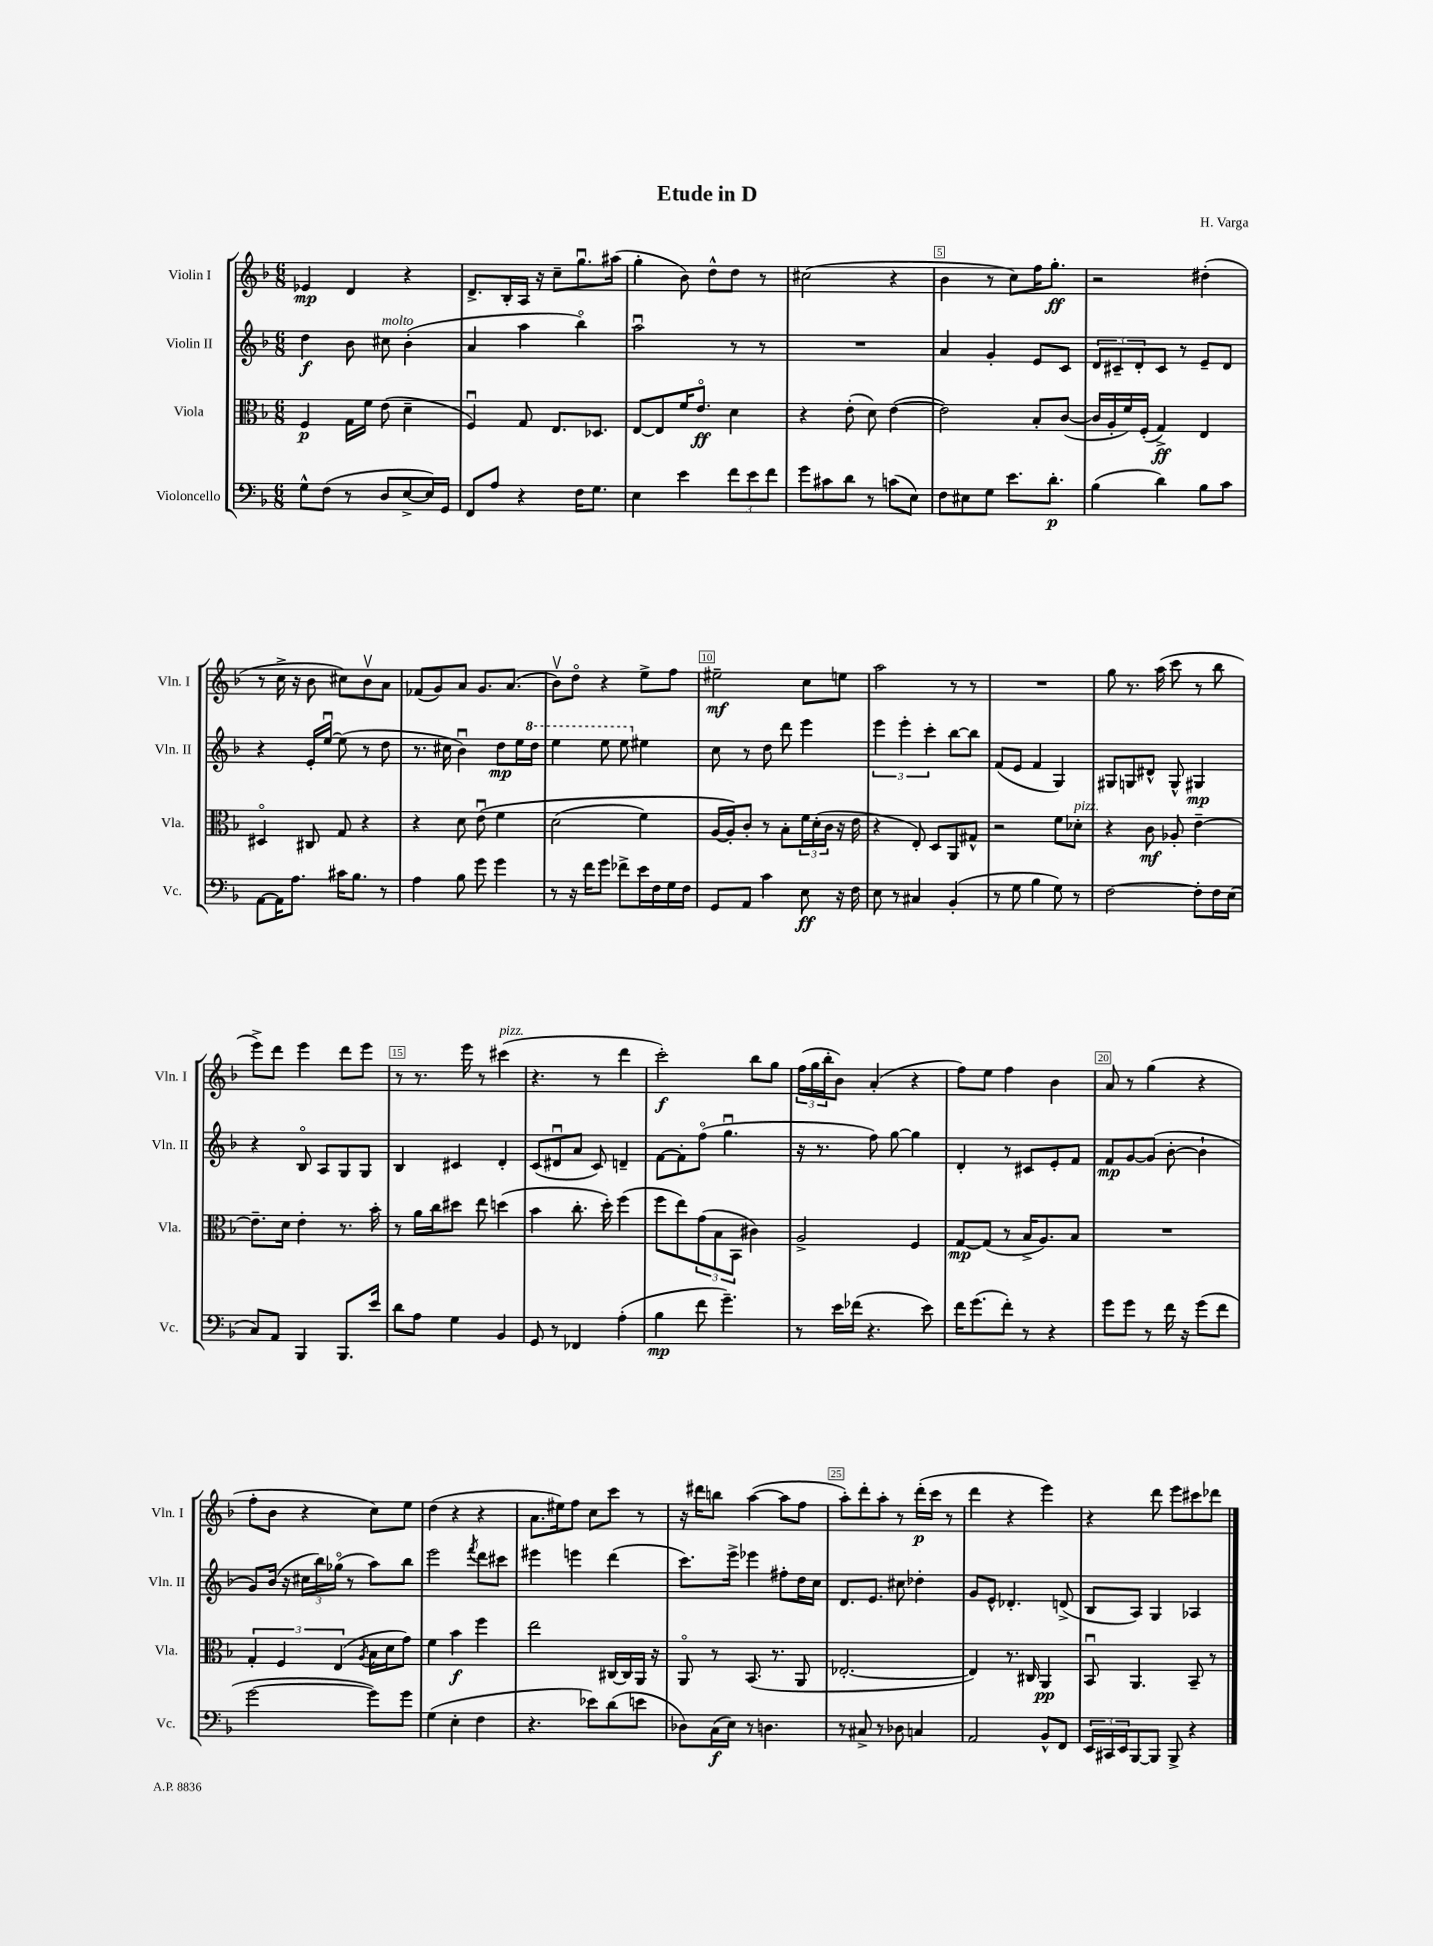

**kern	**kern	**kern	**kern
*staff4	*staff3	*staff2	*staff1
*clefF4	*clefC3	*clefG2	*clefG2
*k[b-]	*k[b-]	*k[b-]	*k[b-]
*M6/8	*M6/8	*M6/8	*M6/8
8G^^	4F	4dd	4e-
(8F	.	.	.
8r	16G	8b-	4d
.	16f	.	.
8D	(8e	8cc#	.
[8E^	4d~	(4b-'	4r
16E])	.	.	.
16GG	.	.	.
=	=	=	=
8FF	4Fu)	4a	8.d^
8A	.	.	.
.	.	.	16B-'
4r	8G	4aa	16A
.	.	.	16r
.	8.E	.	8cc~
16F	.	4bb-o)	8.ggu
8.G	8.D-	.	.
.	.	.	(16aa#
=	=	=	=
4E	[8E	2aau	4gg'
.	8E]	.	.
4e	16f	.	8b-)
.	8.eo	.	.
.	.	.	8dd^^
12f	4d	8r	8dd
12e	.	.	.
.	.	8r	8r
12f	.	.	.
=	=	=	=
8g	4r	2.r	(2cc#
8c#	.	.	.
8d	(8e'	.	.
8r	8d)	.	.
(8c	([4e	.	4r
8E)	.	.	.
=	=	=	=
8F	2e])	4a	4b-
8E#	.	.	.
8G	.	4g'	8r
8.e	.	.	8cc)
.	8B-'	8e	16ff
8.d'	.	.	8.gg'
.	([8c	8c	.
=	=	=	=
(4B-	16c]	12d	2r
.	16A'	.	.
.	.	12c#~	.
.	16f)	.	.
.	.	12d'	.
.	(16F'	.	.
4d)	4G^)	8c#	.
.	.	8r	.
8B-	4E	8e~	(4dd#'
8c	.	8d	.
=	=	=	=
[8AA	4D#o	4r	8r
16AA]	.	.	16cc^
8.A	.	.	16r
.	8C#	16e'	8b-
.	.	[16eeu	.
16c#	8G	(8ee]	8cc#)
8.B-	.	.	.
.	4r	8r	8b-v
8r	.	8dd	8a
=	=	=	=
4A	4r	8.r	(8f-
.	.	.	8g)
.	.	16cc#	.
8B-	8d	4b-u)	8a
8g	&(8eu	.	8.g
4g	4f	8dd	.
.	.	.	(8.a
.	.	16ee	.
.	.	16ddd	.
=	=	=	=
8r	(2d	4eee	8b-v)
16r	.	.	8ddo
16f	.	.	.
8g	.	8eee	4r
8f-^	.	8eee	.
16e	4f)	4ee#	8ee^
16F	.	.	.
16G	.	.	8ff
16F	.	.	.
=	=	=	=
8GG	[16A	8cc	2ee#~
.	16A']&)	.	.
8AA	8c'	8r	.
4c	8r	8dd	.
.	8B-'	8ddd	.
8E	24f	4eee	8cc
.	(24d'	.	.
.	24c	.	.
16r	16r	.	8ee
16F	16e	.	.
=	=	=	=
8E	4r	6eee	2aa
8r	.	.	.
.	.	6eee'	.
4C#	8E')	.	.
.	.	6ccc'	.
.	8D	.	.
(4BB-'	8AA	[8bb-	8r
.	8G#^^	8bb-]	8r
=	=	=	=
8r	2r	(8f	2.r
8G	.	8e	.
4B-	.	4f	.
8G)	8f	4G)	.
8r	8d-'	.	.
=	=	=	=
[2F	4r	8G#	8gg
.	.	8G	8.r
.	8c	8d#^^	.
.	.	.	(16aa
.	8A-'	8G^^	8ccc
8F']	[4e~	4G#	8r
16F	.	.	8bb-
(16E	.	.	.
=	=	=	=
8C)	8.e~]	4r	8eee^)
8AA	.	.	8ddd
.	16d	.	.
4BBB-	4e'	8B-o	4eee
.	.	8A	.
8.BBB-	8.r	8G	8ddd
.	.	8G	8eee
16e	16b-'	.	.
=	=	=	=
8d	8r	4B-	8r
8A	16a	.	8.r
.	16cc	.	.
4G	8dd#	4c#	.
.	.	.	16eee
.	8ee	.	8r
4BB-	(4dd	4d'	(4ccc#
=	=	=	=
8GG	4b-	(8c	4.r
8r	.	8d#u	.
4FF-	8.cc'	8a	.
.	.	8c)	8r
.	16dd')	.	.
(4A'	(4ff	4d~	4ddd
=	=	=	=
4B-	8ff	[8f	2ccc')
.	8ee)	8f']	.
8f	(12g	(8ffo	.
.	12B-	.	.
4.g~)	.	4.ggu	.
.	12BB-	.	.
.	4c#)	.	8bb-
.	.	.	8gg
=	=	=	=
8r	2A^	16r	(24ff
.	.	.	24gg
.	.	8.r	.
.	.	.	24bb-'
16e	.	.	8b-)
(16f-	.	.	.
4.r	.	8ff)	(4a'
.	.	[8gg	.
.	4F	4gg]	4r
8e)	.	.	.
=	=	=	=
16f	[8G	4d'	8ff)
(8.g	.	.	.
.	(8G]	.	8ee
8f')	8r	8r	4ff
8r	16B-^	8c#	.
.	8.A)	.	.
4r	.	8e'	4b-
.	8B-	8f	.
=	=	=	=
8g	2.r	8f	8a
8g	.	[8g	8r
8r	.	(8g]	(4gg
16f	.	[8b-'	.
16r	.	.	.
(8g	.	4b-`]	4r
8f	.	.	.
=	=	=	=
[2g	6G'	8g)	8ff'
.	.	(16b-	8b-
.	6F	.	.
.	.	16r	.
.	.	24cc#	4r
.	.	24bb-)	.
.	(6E	(24gg-o	.
.	.	8r	.
.	8qA	.	.
8g])	16B-	8aa)	8cc)
.	16d	.	.
8g	8g)	8bb-	8ee
=	=	=	=
(4G	4f	2eee	(4dd
4E'	4b-	.	4r
.	.	8qfff	.
4F	4ff	8ddd	4r
.	.	8ccc#	.
=	=	=	=
4.r	2ee	4eee#	8.a
.	.	.	16ee#)
.	.	4eee	8ff
8e-)	.	.	8cc
(8d	[16C#	(4ddd	8ccc
.	16C#]	.	.
8e	16AA	.	8r
.	16r	.	.
=	=	=	=
8D-)	8AAo	8.ccc)	16r
.	.	.	16ddd#
(16C	8r	.	8bb
16E)	.	16eee^	.
8r	(8.BB-	4eee-	([4aa
4.D	.	.	.
.	8.r	.	.
.	.	8ff#'	8aa]
.	8AA	16dd	8ff
.	.	16cc	.
=	=	=	=
8r	[2.E-'	8.d	8aa')
8C#^	.	.	8ddd'
.	.	8.e	.
8r	.	.	8aa'
8D-	.	8cc#	8r
4C	.	4dd-'	(16ddd'
.	.	.	16ccc
.	.	.	8r
=	=	=	=
2AA	4E-])	8g	4ddd
.	.	8e^^	.
.	8.r	4.d-'	4r
.	16C#	.	.
8BB-^^	4AA	.	4eee)
8FF	.	(8d^	.
=	=	=	=
24EE	8BB-u	8B-	4r
24CC#	.	.	.
24EE	.	.	.
[8BBB-	4.AA	8A)	.
8BBB-]	.	4G	8ddd
8BBB-^	.	.	8eee
4r	8BB-~	4A-	8ccc#
.	8r	.	8ddd-
==	==	==	==
*-	*-	*-	*-
